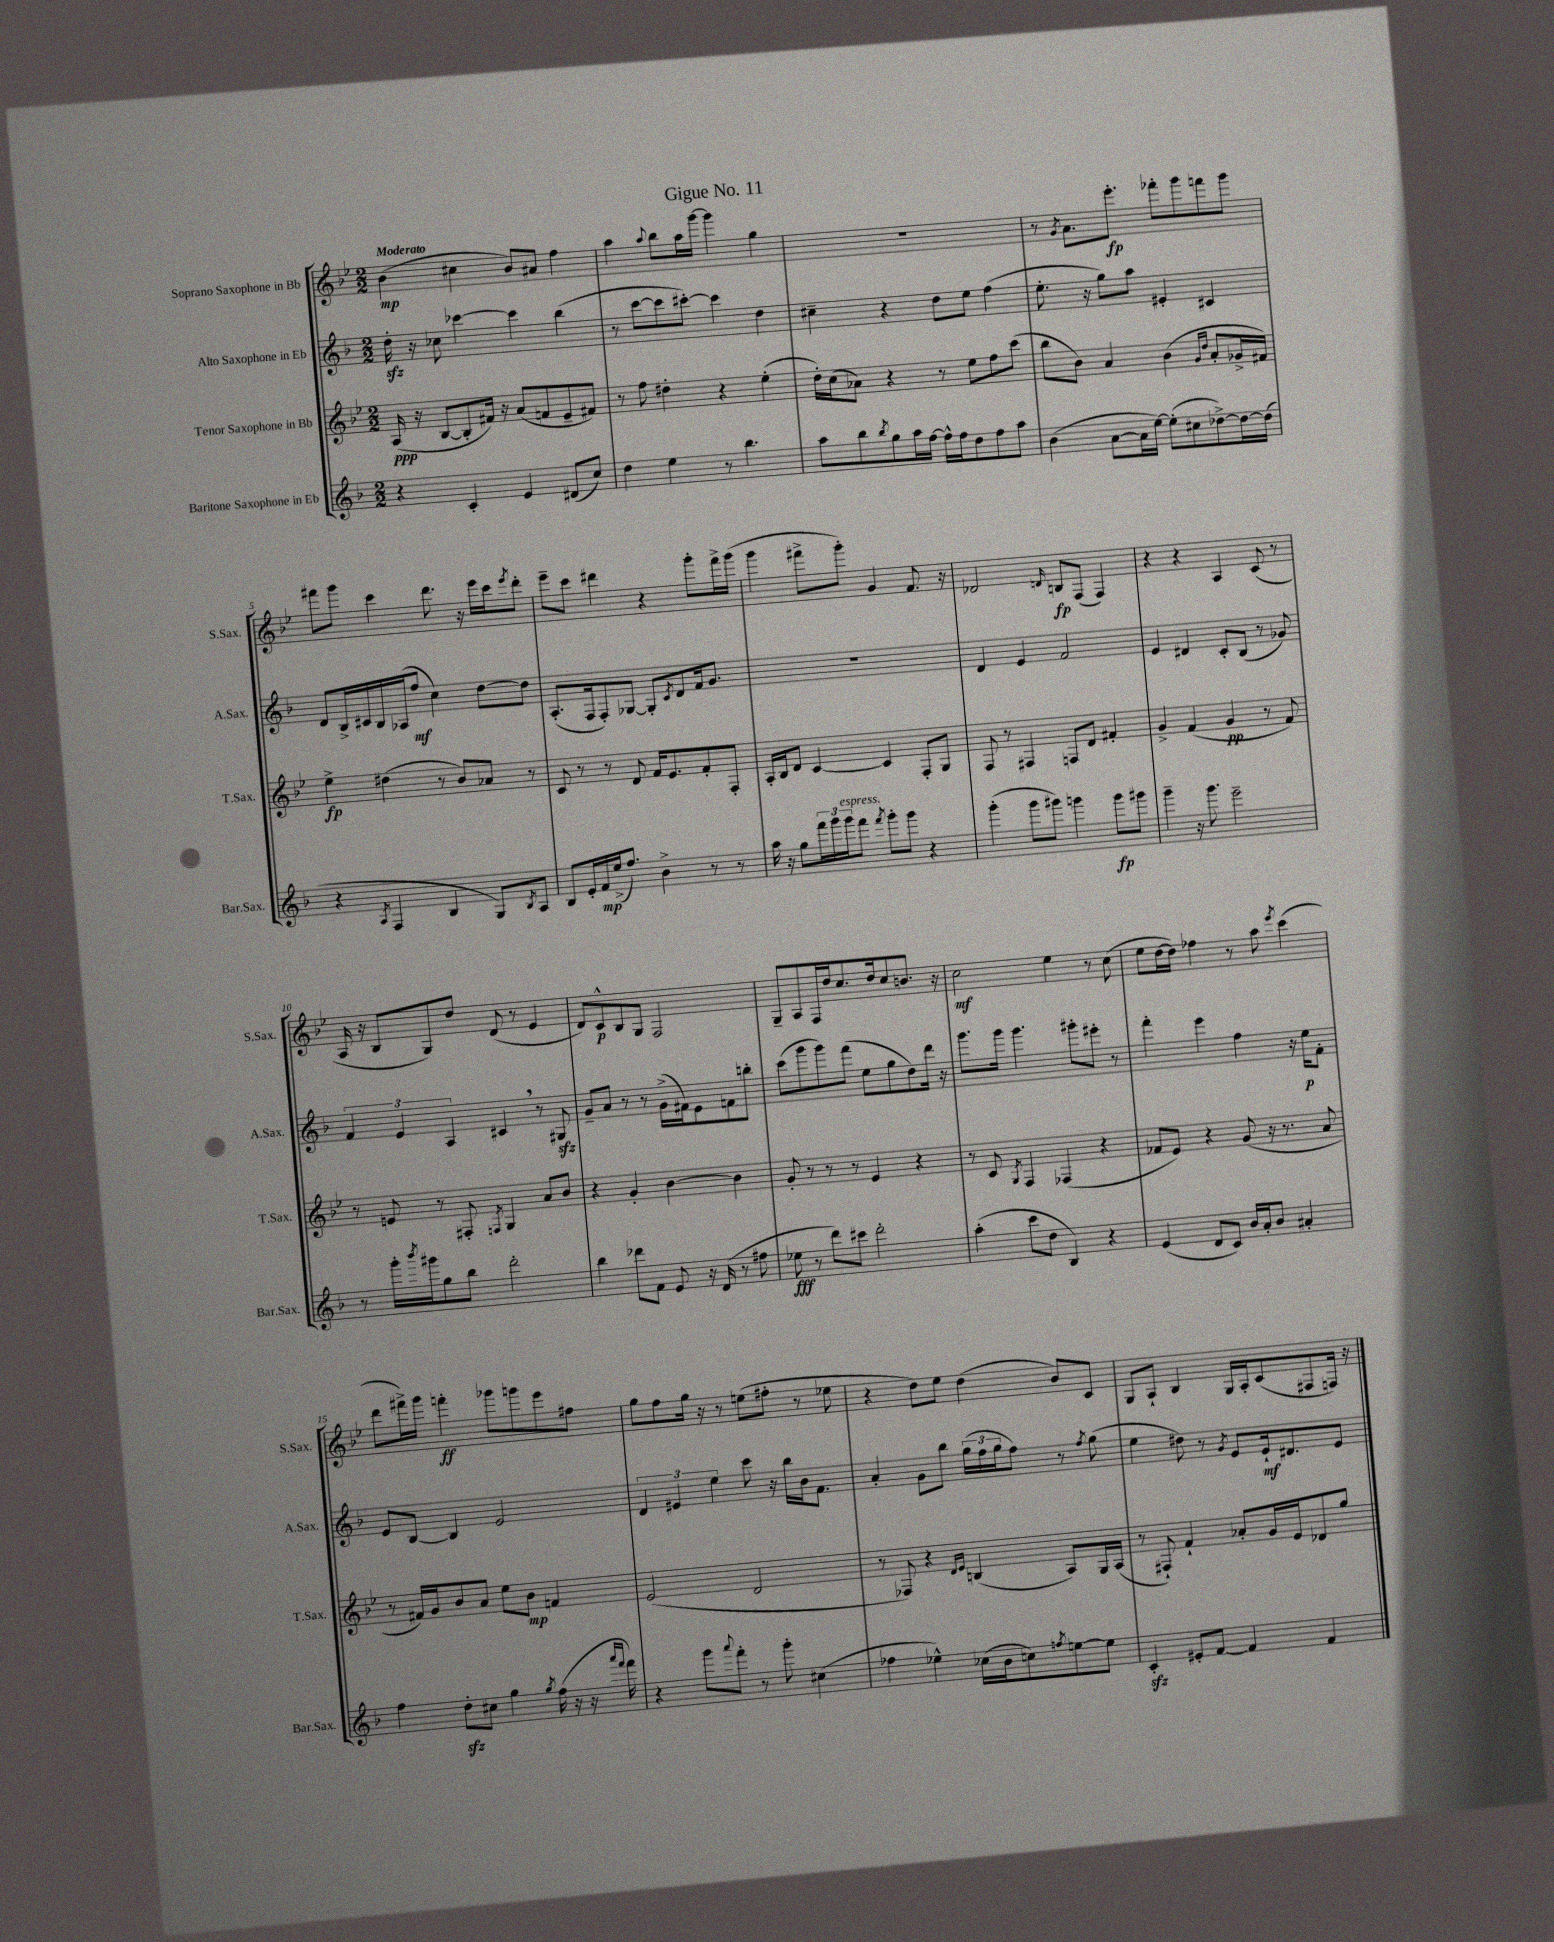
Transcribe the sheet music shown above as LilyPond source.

\header { title = "Gigue No. 11" }
<<
\new StaffGroup <<
\new Staff = "s0" \with { instrumentName = "Soprano Saxophone in Bb" shortInstrumentName = "S.Sax." } {
    \clef treble \key bes \major \numericTimeSignature \time 2/2 \tempo "Moderato"
    bes'4\mp( cis''4 bes'8) ais'8 f''4 |
    a''4 \appoggiatura { a''8 } bes''8 a''16 g'''16~ g'''4 g''4 |
    R1 |
    r8 \acciaccatura { g'8 } a'8. ees'''8.-.\fp fes'''8-. g'''8 f'''8 g'''8 |
    fis'''8 g'''8 c'''4 d'''8. r16 ees'''16 c'''16 \acciaccatura { ees'''8 } d'''8-. |
    ees'''8-- c'''8 dis'''4 r4 g'''8-. f'''16-> g'''16( |
    g'''4 fis'''8-> g'''8-.) g'4 f'8. r16 |
    des'2 \grace { d'16 } b8\fp f8( f4) |
    r4 r4 a4 c'8( r8 |
    a16 r16 bes8 g8) d''8 d'8( r8 ees'4 |
    d'8) c'8-^\p bes8 g8 f2 |
    g8-- a8 f16 d''16 c''8. d''16 c''8 b'8. r16 |
    c''2\mf ees''4 r8 c''8( |
    ees''8 d''16~ d''16) fes''4 r8 a''8 \acciaccatura { ees'''8 } c'''4( |
    d'''8 fis'''16->) g'''16 f'''4-.\ff ges'''8 g'''8 ees'''8 fis''8 |
    g''8 f''8 g''16 r16 r8 e''8( fis''8-. r8 ees''8 |
    r4 d''8) ees''8 d''4( bes'8) c'8 |
    g8 a8-! bes4 g16 a16-. c'8( fis8 f16) r16 \bar "|." |
}
\new Staff = "s1" \with { instrumentName = "Alto Saxophone in Eb" shortInstrumentName = "A.Sax." } {
    \clef treble \key f \major \numericTimeSignature \time 2/2
    d''16-.\sfz r16 ces''8 ces'''4~ ces'''4 bes''4( |
    r8 c'''8~ c'''8 cis'''8~-.) cis'''4 d''4 |
    cis''4-- r4 d''8 e''8 f''4( |
    e''8.-. r16 g''8) a''8 eis'4-. cis'4 |
    d'8 bes16-> cis'16 bes16 aes16( f''8\mf c''4) d''8~ d''8 |
    a8.-.( f16 f8-.) ges8~ ges8-. \acciaccatura { c'8 } d'8 f'16 g'8. |
    R1 |
    d'4 e'4 f'2 |
    e'4 dis'4 c'8-. bes8( r8 ges'8) |
    \tuplet 3/2 { f'4 e'4 a4 } cis'4 \breathe r8 gis8\sfz |
    g'8-- a'8 r8 r8 g'16->( fis'16) e'8 f'8 b''8-. |
    c'''8( g'''8 g'''8) f'''8( e''8 g''8 d''8) d'''16 r16 |
    g'''8. g'''16 g'''4. gis'''8-. eis'''8-. r8 |
    f'''4-. e'''4 f''4 r16 e''16\p f'8-. |
    e'8 bes8~ bes4 e'2 |
    \tuplet 3/2 { d'4 eis'4 e''4 } c'''8 r16 bes''16 bes'16 f'8. |
    a'4-. g'8 bes''8 \tuplet 3/2 { g''16( f''16 g''16 } f''8) r8 \acciaccatura { f''8 } g''8( |
    e''4 dis''8) r8 \acciaccatura { g'8 } e'8 e'16-!\mf dis'8. e'8 \bar "|." |
}
\new Staff = "s2" \with { instrumentName = "Tenor Saxophone in Bb" shortInstrumentName = "T.Sax." } {
    \clef treble \key bes \major \numericTimeSignature \time 2/2
    a16\ppp( r16 bes8~ bes8-. fis'16) r16 a'8( f'8 ees'8-- fis'8) |
    r8 f''8 dis''4-. r4 ees''4-.( |
    d''16-.) c''16( aes'8) r4 r8 ees''8 f''8 c'''8( |
    bes''8 bes'8) a'4 bes'4( \grace { g'16 d''16 } a'8-. ges'16-> fis'16) |
    ees''4->\fp dis''4( r8 bes'8) aes'8 r8 |
    c'8 r8 r8 d'8 f'16 ees'8. f'8-. f8-. |
    a16-. bes16 d'8 c'4~ c'4 f8-. g8 |
    f8 r8 fis4 f8 d'8 fis'4-. |
    g'4-> f'4( g'4\pp r8 f'8) |
    r8 e'8 r8 fis8-. \acciaccatura { f8 } g4 a'8 bes'8 |
    r4 g'4-. bes'4~ bes'4 |
    g'8-. r8 r8 r8 ees'4 r4 |
    r8 c'8 \acciaccatura { g8 } f4 fes4( r4 |
    fes'8 ees'8) r4 g'8( r16 r8. a'8 |
    r8 fis'16) g'16 bes'8 a'8 ees''8 bes'8\mp f'4 |
    ees'2( d'2 |
    r8 fes8) r4 \grace { d'16 ees'16 } b4( a8) g16 a16( |
    r8 fis8-!) f'4-! aes'8-. g'16 ees'16 des'8 g''8 \bar "|." |
}
\new Staff = "s3" \with { instrumentName = "Baritone Saxophone in Eb" shortInstrumentName = "Bar.Sax." } {
    \clef treble \key f \major \numericTimeSignature \time 2/2
    r4 c'4-. e'4 dis'8( c''8) |
    d''4 e''4 r8 bes''4. |
    a''8 bes''8 \acciaccatura { bes''8 } g''8 a''16 f''16~ f''16-^ f''16 d''8 f''8 a''8 |
    bes'4( a'8~ a'16 e''16~) e''8-.( cis''8 des''8~->) des''16~ des''16( |
    r4 \acciaccatura { a8 } f4 bes4 g8) \acciaccatura { bes8 } a8 |
    bes8 e'16-. f'16\mp e''16->( f''8.) bes'4-> r8 r8 |
    a''16 r16 g''8 \tuplet 3/2 { f'''16 g'''16 g'''16^\markup { \italic "espress." } } f'''8 \acciaccatura { f'''8 } g'''8-. g'''8 r4 |
    g'''4-.( g'''8 gis'''8) g'''4 g'''8\fp gis'''8 |
    g'''4-- r16 g'''8. e'''2-- |
    r8 g'''16-. \acciaccatura { bes'''8 } gis'''16 g''8 bes''8 d'''2-. |
    bes''4 des'''8 f'8 e'8 r16 d'16( r8 fis''8 |
    ees''8\fff r8 d'''8) cis'''8 d'''2-. |
    a''4-.( c'''8 d''8 bes4) r4 |
    e'4( d'8 c'8) bes'16 a'16-. bes'8 ais'4-. |
    f''4 d''8-.\sfz cis''8 g''4 \acciaccatura { g''8 } f''16( r16 r16 \grace { a'''16 f'''16 } f'''16) |
    r4 g'''8 \appoggiatura { a'''8 } f'''8-. r8 g'''8-. cis''4( |
    fes''4 ees''4-^) ces''16( bes'16 c''8) \acciaccatura { f''8 } e''8~ e''8 |
    c'4-.\sfz eis'8-. f'8~ f'4 f'4 \bar "|." |
}
>>
>>
